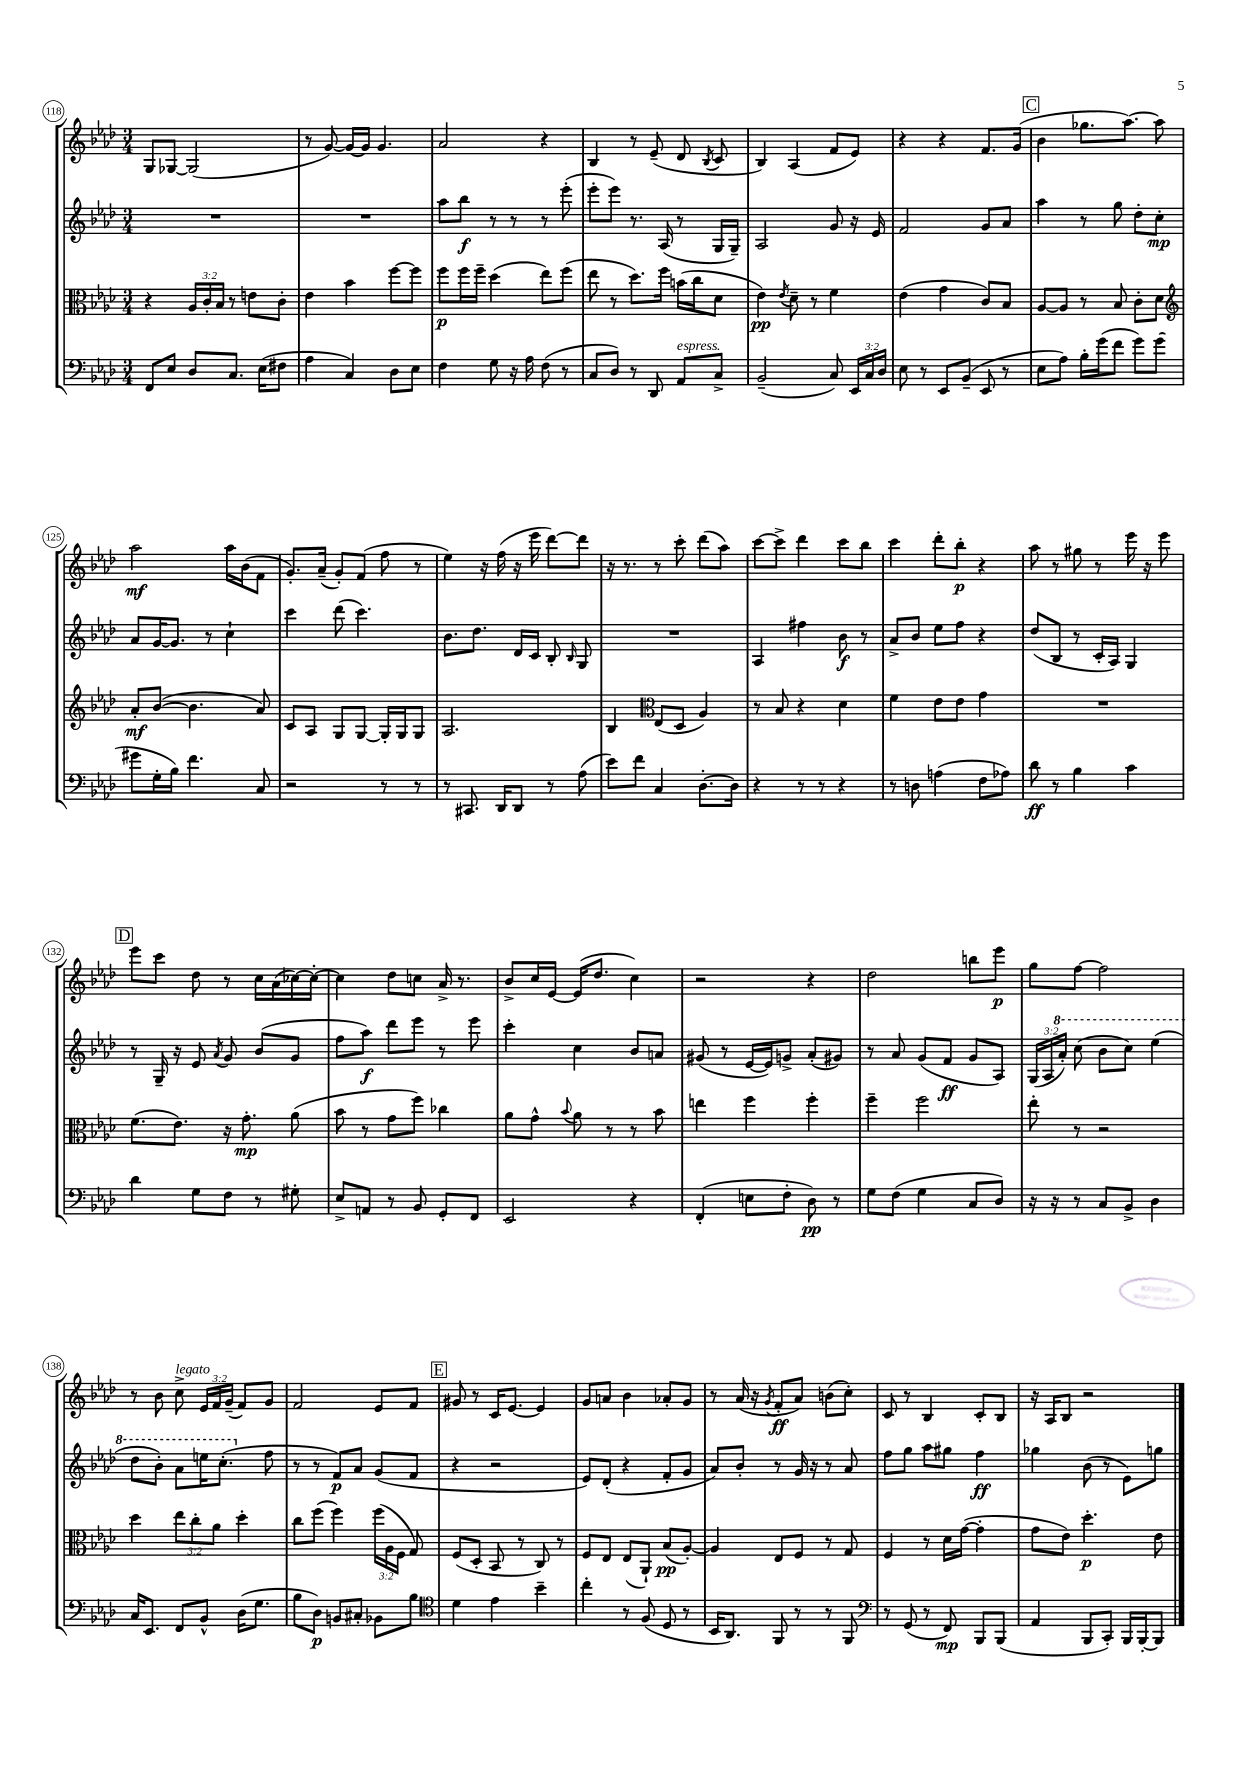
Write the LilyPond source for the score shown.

<<
\new StaffGroup <<
\new Staff = "s0" {
    \clef treble \key aes \major \numericTimeSignature \time 3/4 \override Staff.TupletNumber.text = #tuplet-number::calc-fraction-text
    \autoBeamOff g8[ ges8]~ ges2( |
    r8 g'8~) g'16[~ g'16] g'4. |
    aes'2 r4 |
    bes4 r8 ees'8--( des'8 \acciaccatura { bes8 } c'8 |
    bes4) aes4( f'8[ ees'8]) |
    r4 r4 f'8.[ g'16]( |
    \mark \markup { \box "C" } bes'4 ges''8.[ aes''8.]~) aes''8 |
    aes''2\mf aes''16[ bes'16( f'8] |
    g'8.[-.) aes'16]--( g'8[-.) f'8]( f''8 r8 |
    ees''4) r16 f''16( r16 ees'''16 des'''8[~) des'''8] |
    r16 r8. r8 c'''8-. des'''8[( aes''8]) |
    c'''8[~ c'''8]-> des'''4 c'''8[ bes''8] |
    c'''4 des'''8[-. bes''8]-.\p r4 |
    aes''8 r8 gis''8 r8 ees'''16 r16 ees'''8 |
    \mark \markup { \box "D" } ees'''8[ c'''8] des''8 r8 c''16[ aes'16( ces''16~) ces''16]~-. |
    ces''4 des''8[ c''8] aes'16-> r8. |
    bes'8[-> c''16 ees'16]~ ees'16[( des''8.] c''4) |
    r2 r4 |
    des''2 b''8[ ees'''8]\p |
    g''8[ f''8]~ f''2 |
    r8 bes'8 c''8->^\markup { \italic "legato" } \tuplet 3/2 { ees'16[ f'16 g'16]--( } f'8[) g'8] |
    f'2 ees'8[ f'8] |
    \mark \markup { \box "E" } gis'8 r8 c'16[ ees'8.]~ ees'4 |
    g'8[ a'8] bes'4 aes'8[-. g'8] |
    r8 aes'16( r16 \acciaccatura { g'8 } f'8[-.\ff aes'8]) b'8[( c''8]-.) |
    c'8 r8 bes4 c'8[-. bes8] |
    r16 aes16[ bes8] r2 \bar "|." |
}
\new Staff = "s1" {
    \clef treble \key aes \major \numericTimeSignature \time 3/4 \override Staff.TupletNumber.text = #tuplet-number::calc-fraction-text
    \autoBeamOff R2. |
    R2. |
    aes''8[ bes''8]\f r8 r8 r8 ees'''8-.( |
    ees'''8[-. ees'''8]) r8. aes16( r8 g16[ g16]--) |
    aes2 g'8 r16 ees'16 |
    f'2 g'8[ aes'8] |
    \mark \markup { \box "C" } aes''4 r8 g''8 des''8[-. c''8]-.\mp |
    aes'8[ g'16~ g'8.] r8 c''4-! |
    c'''4 des'''8( c'''4.) |
    bes'8.[ des''8.] des'16[ c'16] bes8-. \grace { bes16 } g8 |
    R2. |
    aes4 fis''4 bes'8\f r8 |
    aes'8[-> bes'8] ees''8[ f''8] r4 |
    des''8[( bes8] r8 c'16[-. aes16]) g4 |
    \mark \markup { \box "D" } r8 g16-- r16 ees'8 \acciaccatura { aes'8 } g'8 bes'8[( g'8] |
    f''8[ aes''8]\f) des'''8[ ees'''8] r8 ees'''8 |
    c'''4-. c''4 bes'8[ a'8] |
    gis'8( r8 ees'16[~ ees'16) g'8]-> aes'8[-.( gis'8]) |
    r8 aes'8 g'8[( f'8]\ff g'8[ aes8]) |
    \tuplet 3/2 { g16[( aes16 \ottava #1 aes''16]-.) } c'''8( bes''8[ c'''8]) ees'''4( |
    des'''8[ bes''8]-.) aes''8[ e'''16 c'''8.]-.( \ottava #0 f''8 |
    r8 r8 f'8[\p) aes'8] g'8[( f'8] |
    \mark \markup { \box "E" } r4 r2 |
    ees'8[) des'8]-.( r4 f'8[-. g'8] |
    aes'8[) bes'8]-. r8 g'16 r16 r8 aes'8 |
    f''8[ g''8] aes''8[ gis''8] f''4\ff |
    ges''4 bes'8( r8 ees'8[) g''8] \bar "|." |
}
\new Staff = "s2" {
    \clef alto \key aes \major \numericTimeSignature \time 3/4 \override Staff.TupletNumber.text = #tuplet-number::calc-fraction-text
    \autoBeamOff r4 \tuplet 3/2 { aes16[ c'16-. bes16] } r8 e'8[ c'8]-. |
    ees'4 bes'4 f''8[~ f''8] |
    f''8[\p f''16 f''16]-- des''4( ees''8[) f''8]( |
    ees''8 r8 des''8.[) f''16] b'16[( c''16 des'8] |
    ees'4\pp) \acciaccatura { ees'8 } des'8-- r8 f'4 |
    ees'4( g'4 c'8[) bes8] |
    \mark \markup { \box "C" } aes8[~ aes8] r8 bes8 c'8[-. des'8] |
    \clef treble aes'8[-.\mf bes'8]~( bes'4. aes'8) |
    c'8[ aes8] g8[ g8]~ g16[-. g16 g8] |
    aes2. |
    bes4 \clef alto ees8[( des8] aes4) |
    r8 bes8 r4 des'4 |
    f'4 ees'8[ ees'8] g'4 |
    R2. |
    \mark \markup { \box "D" } f'8.[( ees'8.]) r16 g'8.-.\mp aes'8( |
    bes'8 r8 g'8[ f''8]) ces''4 |
    aes'8[ g'8]-^ \appoggiatura { bes'8 } aes'8 r8 r8 bes'8 |
    e''4 f''4 f''4-. |
    f''4-- f''2 |
    ees''8-. r8 r2 |
    des''4 \tuplet 3/2 { ees''8[ c''8-. aes'8] } des''4-. |
    c''8[ f''8]( f''4) \tuplet 3/2 { f''16[( aes16 f16] } g8) |
    \mark \markup { \box "E" } f8[( des8]-. bes,8 r8 c8) r8 |
    f8[ ees8] ees8[( aes,8]-!) bes8[\pp( aes8]~-.) |
    aes4 ees8[ f8] r8 g8 |
    f4 r8 des'16[ g'16]~( g'4-. |
    g'8[ ees'8]) des''4.-.\p ees'8 \bar "|." |
}
\new Staff = "s3" {
    \clef bass \key aes \major \numericTimeSignature \time 3/4 \override Staff.TupletNumber.text = #tuplet-number::calc-fraction-text
    \autoBeamOff f,8[ ees8] des8[ c8.] ees16[( fis8] |
    aes4 c4) des8[ ees8] |
    f4 g8 r16 aes16 f8( r8 |
    c8[ des8]) r8 des,8 aes,8[^\markup { \italic "espress." } c8]-> |
    bes,2--( c8) \tuplet 3/2 { ees,16[ c16 des16] } |
    ees8 r8 ees,8[ bes,8]--( ees,8 r8 |
    \mark \markup { \box "C" } ees8[ aes8]) bes16[-. g'16( f'8] g'8[) g'8]( |
    gis'8[ g16-. bes16]) f'4. c8 |
    r2 r8 r8 |
    r8 cis,8. des,16[ des,8] r8 aes8( |
    ees'8[) f'8] c4 des8.[~-. des16] |
    r4 r8 r8 r4 |
    r8 d8 a4( f8[ aes8]) |
    des'8\ff r8 bes4 c'4 |
    \mark \markup { \box "D" } des'4 g8[ f8] r8 gis8-. |
    ees8[-> a,8] r8 bes,8 g,8[-. f,8] |
    ees,2 r4 |
    f,4-.( e8[ f8]-. des8\pp) r8 |
    g8[ f8]( g4 c8[ des8]) |
    r16 r16 r8 c8[ bes,8]-> des4 |
    c16[ ees,8.] f,8[ bes,8]-^ des16[( g8.] |
    bes8[ des8]\p) b,8[ cis8]-. bes,8[ bes8] |
    \mark \markup { \box "E" } \clef tenor des'4 ees'4 bes'4-- |
    c''4-. r8 f8( des8 r8 |
    bes,16[ aes,8.]) f,8 r8 r8 f,8 |
    \clef bass r8 g,8( r8 f,8\mp) bes,,8[ bes,,8]( |
    aes,4 bes,,8[ c,8]-.) bes,,16[ bes,,16~-. bes,,8] \bar "|." |
}
>>
>>
\layout { \context { \Score currentBarNumber = #118 \override BarNumber.stencil = #(make-stencil-circler 0.1 0.3 ly:text-interface::print) } }
